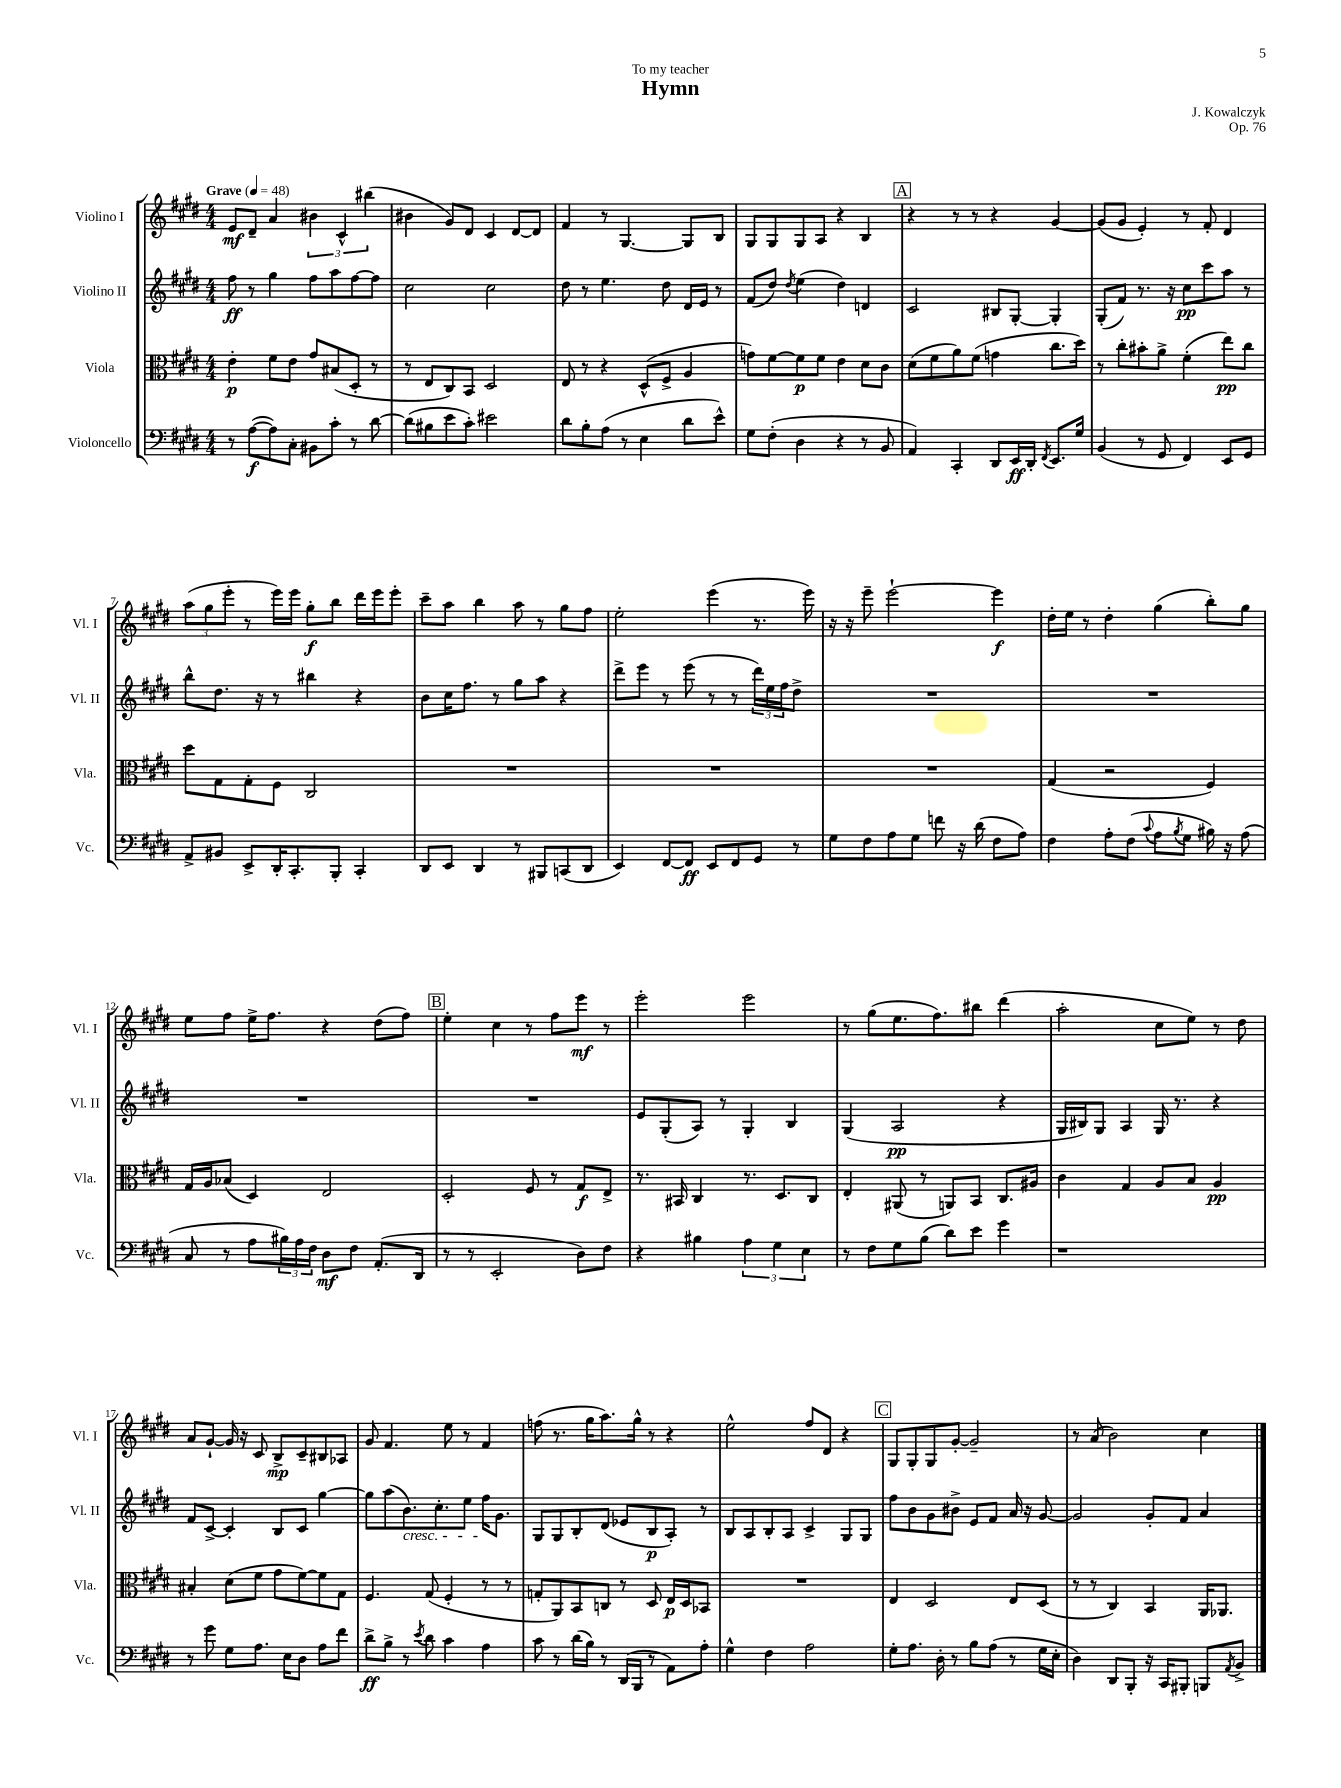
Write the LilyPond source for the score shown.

\header { title = "Hymn" composer = "J. Kowalczyk" dedication = "To my teacher" opus = "Op. 76" }
<<
\new StaffGroup <<
\new Staff = "s0" \with { instrumentName = "Violino I" shortInstrumentName = "Vl. I" } {
    \clef treble \key e \major \numericTimeSignature \time 4/4 \tempo "Grave" 4 = 48
    e'8\mf dis'8-- a'4 \tuplet 3/2 { bis'4 cis'4-^ bis''4( } |
    bis'4 gis'8) dis'8 cis'4 dis'8~ dis'8 |
    fis'4 r8 gis4.~ gis8 b8 |
    gis8 gis8 gis8 a8 r4 b4 |
    \mark \markup { \box "A" } r4 r8 r8 r4 gis'4~ |
    gis'8( gis'8 e'4-.) r8 fis'8-. dis'4 |
    \tuplet 3/2 { a''8( gis''8 e'''8-. } r8 e'''16) e'''16 gis''8-.\f b''8 dis'''16 e'''16 e'''8-. |
    cis'''8-- a''8 b''4 a''8 r8 gis''8 fis''8 |
    e''2-. e'''4( r8. e'''16) |
    r16 r16 e'''8-- e'''2~-! e'''4\f |
    dis''16-. e''16 r8 dis''4-. gis''4( b''8-.) gis''8 |
    e''8 fis''8 e''16-> fis''8. r4 dis''8( fis''8) |
    \mark \markup { \box "B" } e''4-. cis''4 r8 fis''8 e'''8\mf r8 |
    e'''2-. e'''2 |
    r8 gis''8( e''8. fis''8.) bis''8 dis'''4( |
    a''2-. cis''8 e''8) r8 dis''8 |
    a'8 gis'8~-! gis'16 r16 cis'8 b8->\mp cis'8-- bis8 aes8 |
    gis'8 fis'4. e''8 r8 fis'4 |
    f''8( r8. gis''16 a''8.) gis''16-^ r8 r4 |
    e''2-^ fis''8 dis'8 r4 |
    \mark \markup { \box "C" } gis8 gis8-. gis8 gis'8~-. gis'2-- |
    r8 a'8( b'2) cis''4 \bar "|." |
}
\new Staff = "s1" \with { instrumentName = "Violino II" shortInstrumentName = "Vl. II" } {
    \clef treble \key e \major \numericTimeSignature \time 4/4
    fis''8\ff r8 gis''4 fis''8 a''8 fis''8~ fis''8 |
    cis''2 cis''2 |
    dis''8 r8 e''4. dis''8 dis'16 e'16 r8 |
    fis'8( dis''8) \acciaccatura { dis''8 } e''4( dis''4) d'4 |
    \mark \markup { \box "A" } cis'2 bis8 gis8~-. gis4-. |
    gis8-.( fis'8) r8. r16 cis''8\pp cis'''8 a''8 r8 |
    b''8-^ dis''8. r16 r8 bis''4 r4 |
    b'8 cis''16 fis''8. r8 gis''8 a''8 r4 |
    dis'''8-> e'''8 r8 e'''8( r8 r8 \tuplet 3/2 { dis'''16) e''16 fis''16 } dis''8-> |
    R1 |
    R1 |
    R1 |
    \mark \markup { \box "B" } R1 |
    e'8 gis8-.( a8) r8 gis4-. b4 |
    gis4( a2\pp r4 |
    gis16 bis16) gis8 a4 gis16 r8. r4 |
    fis'8 cis'8~-> cis'4-. b8 cis'8 gis''4~ |
    gis''8 a''8( b'8.\cresc) cis''8.-. e''8 fis''16\! gis'8. |
    gis8 gis8 b8-. dis'8( ees'8 b8\p a8-.) r8 |
    b8 a8 b8-. a8 cis'4-> gis8 gis8 |
    \mark \markup { \box "C" } fis''8 b'8 gis'8 bis'8-> e'8 fis'8 a'16 r16 gis'8~ |
    gis'2 gis'8-. fis'8 a'4 \bar "|." |
}
\new Staff = "s2" \with { instrumentName = "Viola" shortInstrumentName = "Vla." } {
    \clef alto \key e \major \numericTimeSignature \time 4/4
    e'4-.\p fis'8 e'8 gis'8 bis8( dis8-. r8 |
    r8 e8 cis8) b,8 dis2 |
    e8 r8 r4 dis8-^( fis8-> a4 |
    g'8) fis'8~ fis'8\p fis'8 e'4 dis'8 cis'8 |
    \mark \markup { \box "A" } dis'8( fis'8 a'8) fis'8( g'4 cis''8. dis''16) |
    r8 cis''8-. bis'8-. a'8-> fis'4-.( e''8\pp) cis''8 |
    dis''8 gis8 gis8-. fis8 cis2 |
    R1 |
    R1 |
    R1 |
    gis4( r2 fis4) |
    gis16 a16 bes8( dis4) e2 |
    \mark \markup { \box "B" } dis2-. fis8 r8 gis8\f e8-> |
    r8. bis,16 cis4 r8. dis8. cis8 |
    e4-. ais,8( r8 a,8) b,8 cis8. ais16 |
    cis'4 gis4 a8 b8 a4\pp |
    bis4-. dis'8( fis'8 gis'8 fis'8~) fis'8 gis8 |
    fis4. gis8( fis4-. r8 r8 |
    g8-. a,8) b,8 c8 r8 dis8 e16\p dis16 bes,8 |
    R1 |
    \mark \markup { \box "C" } e4 dis2 e8 dis8( |
    r8 r8 cis4) b,4 a,16 aes,8. \bar "|." |
}
\new Staff = "s3" \with { instrumentName = "Violoncello" shortInstrumentName = "Vc." } {
    \clef bass \key e \major \numericTimeSignature \time 4/4
    r8 a8~\f( a8) cis8-. bis,8 cis'8-. r8 dis'8~ |
    dis'8( bis8 e'8 cis'8-.) eis'2 |
    dis'8 b8-. a8( r8 e4 dis'8 e'8-^) |
    gis8 fis8-.( dis4 r4 r8 b,8 |
    \mark \markup { \box "A" } a,4) cis,4-. dis,8 e,16\ff dis,16-. \acciaccatura { fis,8 } e,8. gis16 |
    b,4( r8 gis,8 fis,4) e,8 gis,8 |
    a,8-> bis,8 e,8-> dis,16-. cis,8.-. b,,8-. cis,4-. |
    dis,8 e,8 dis,4 r8 bis,,8 c,8( dis,8 |
    e,4) fis,8~ fis,8\ff e,8 fis,8 gis,8 r8 |
    gis8 fis8 a8 gis8 f'8 r16 dis'16( fis8 a8) |
    fis4 a8-. fis8( \appoggiatura { cis'8 } a8 \acciaccatura { b8 } gis8 bis16) r16 a8( |
    cis8 r8 a8 \tuplet 3/2 { bis16) a16 fis16 } dis8\mf fis8 a,8.-.( dis,16 |
    \mark \markup { \box "B" } r8 r8 e,2-. dis8) fis8 |
    r4 bis4 \tuplet 3/2 { a4 gis4 e4 } |
    r8 fis8 gis8 b8( dis'8) e'8 gis'4 |
    r1 |
    r8 gis'8 gis8 a8. e16 dis8 a8 fis'8 |
    dis'8->\ff b8-> r8 \acciaccatura { e'8 } dis'8 cis'4 a4 |
    cis'8 r8 dis'16( b16) r8 dis,16( b,,16 r8 a,8) a8-. |
    gis4-^ fis4 a2 |
    \mark \markup { \box "C" } gis8-. a8. dis16-. r8 b8 a8( r8 gis16 e16-. |
    dis4) dis,8 b,,8-. r16 cis,16 bis,,8-. b,,8 \acciaccatura { a,8 } b,8-> \bar "|." |
}
>>
>>
